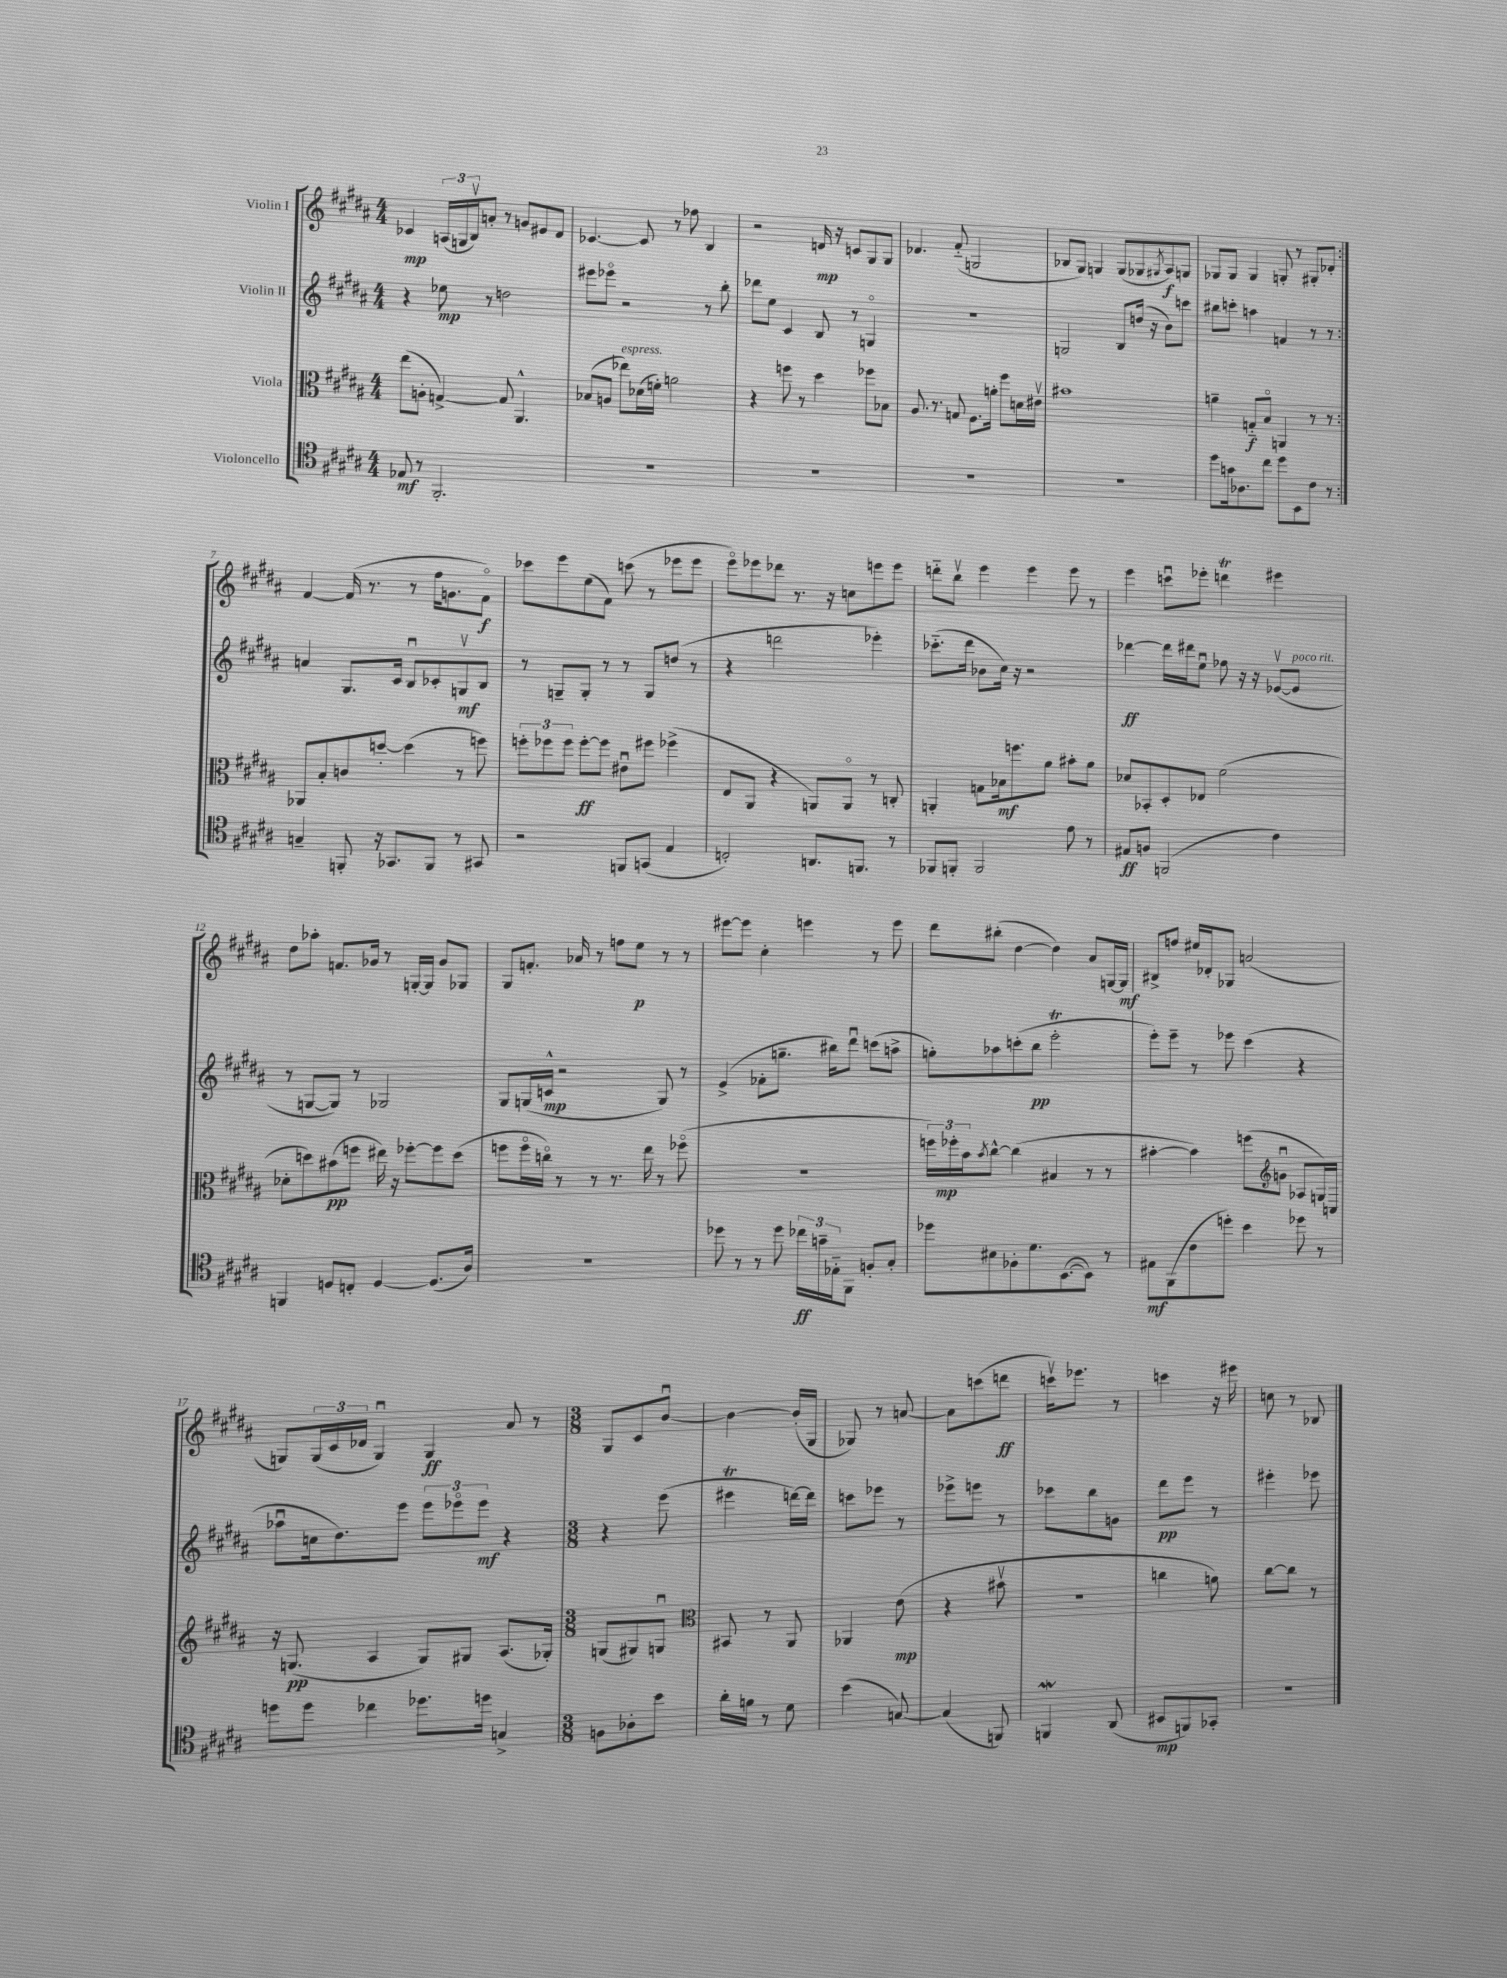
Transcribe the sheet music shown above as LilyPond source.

<<
\new StaffGroup <<
\new Staff = "s0" \with { instrumentName = "Violin I" } {
    \clef treble \key b \major \numericTimeSignature \time 4/4
    \repeat volta 2 { ces'4\mp \tuplet 3/2 { a16( g16 b16\upbow) } a'8-. r8 g'8 eis'8 dis'8 |
    ces'4.~ ces'8 r8 fes''8 b4 |
    r2 d'16\mp r16 c'8 gis8 gis8 |
    des'4. fis'8-_( g2 |
    bes8 gis8) g4 g8( ges8 \acciaccatura { gis8 } ais8\f) g8 |
    ges8 ges8 ges4 g8-. r8 gis8-. des'8-. | }
    fis'4~ fis'16( r8. r8 fis''16 g'8. fis'8\flageolet\f) |
    ces'''8 e'''8 e''8( fis'8) c'''8( r8 ees'''8 ees'''8 |
    e'''8\flageolet) ees'''8 des'''8 r8. r16 c''8 e'''8 e'''8 |
    d'''8-_ b''8\upbow e'''4 e'''4 e'''8 r8 |
    e'''4 c'''8\downbow ees'''8-. d'''4\trill eis'''4 |
    dis''8 aes''8-. f'8. ges'16 r8 g16~-. g16 ges'8 ges8 |
    gis8 f'8.-. aes'16 r8 f''8 e''8\p r8 r8 |
    eis'''8~ eis'''8 cis''4-. e'''4 r8 e'''8 |
    dis'''8 bis''8-.( dis''4~ dis''4) ais'8 g16~ g16\mf |
    bis8-> f''8 eis''16 des'16-. ges8 a'2( |
    g8) \tuplet 3/2 { g16( cis'16 des'16 } g4\downbow) g4\ff ais'8 r8 |
    \numericTimeSignature \time 3/8 gis8 cis'8 b'8~\downbow |
    b'4~ b'16-.( gis16 |
    ges8) r8 a'8~ |
    a'8 c'''8( d'''8\ff |
    c'''16\upbow) ees'''8. r8 |
    c'''4 r16 eis'''16 |
    c''8 r8 bes8 \bar "|." |
}
\new Staff = "s1" \with { instrumentName = "Violin II" } {
    \clef treble \key b \major \numericTimeSignature \time 4/4
    \repeat volta 2 { r4 ees''8\mp r8 d''2 |
    eis'''8 ees'''8\flageolet r2 r8 b''8-. |
    des'''8 e''8 cis'4 b8 r8 g4\flageolet |
    r1 |
    g2 b8 d''16( r16 b'8) c'''8 |
    bis''8 c'''8-. a''4 f'4 r8 r8 | }
    a'4 gis8. cis'16 b8\downbow ces'8-. g8\upbow\mf b8 |
    r8 g8-- g8-. r8 r8 g8 d''8( r8 |
    r4 d'''2 ees'''4-.) |
    ces'''8.-_( dis'''16 bes'8 cis''16) r16 r2 |
    des'''4~\ff des'''16 dis'''16 e''8\downbow fes''8 r16 r16 ees'8~\upbow( ees'8^\markup { \italic "poco rit." } |
    r8 g8~ g8) r8 ges2 |
    gis8 g16( c'16-^\mp r2 g8) r8 |
    e'4->( fes'8-. g''8.-- bis''16) dis'''8\downbow c'''8( a''8-> |
    g''8-.) aes''8 c'''8-.( b''8\pp e'''2-.\trill |
    e'''8-.) e'''8-- r8 ees'''8 cis'''4( r4 |
    aes''8\downbow c''16 dis''8.) e'''8 \tuplet 3/2 { e'''8 ees'''8\flageolet ees'''8\mf } r4 |
    \numericTimeSignature \time 3/8 r4 e'''8( |
    eis'''4\trill d'''16~) d'''16 |
    c'''8 ees'''8 r8 |
    ees'''8-> e'''8 r8 |
    ces'''8 b''8 g'8 |
    dis'''8\pp e'''8 r8 |
    eis'''4-. ees'''8 \bar "|." |
}
\new Staff = "s2" \with { instrumentName = "Viola" } {
    \clef alto \key b \major \numericTimeSignature \time 4/4
    \repeat volta 2 { e''8( a8-. g4~->) g8 ais,4.-^ |
    bes8( a8 ees''8^\markup { \italic "espress." }) des'16( f'16-.) a'2 |
    r4 f''8 r8 dis''4 fes''8 bes8 |
    ais8. r8. g8 fis8. a'16-. fis''8 d'16 eis'16\upbow |
    bis'1 |
    a'4-- g8-_\f b8\flageolet a,4 r8 r8 | }
    aes,8 b8-. c'8 d''8~-. d''4( r8 f''8) |
    \tuplet 3/2 { f''8-. fes''8 fes''8 } fes''8~-.\ff fes''8 eis'8\downbow fis''8 fes''4->( |
    e8 ais,8 r4 a,8) a,8\flageolet r8 c8-. |
    a,4-. g8 bes16\mf f''8. ais'8 bis'8-. ais'8 |
    des'8 bes,8-. dis8-. ees8 fis'2( |
    des'8-. d''8) bis'8\pp( f''8 eis''16) r16 fes''8~-. fes''8 d''8( |
    f''8 f''16\flageolet c''16\flageolet) r8 r8 r8. e''16 r8 fes''8\flageolet( |
    R1 |
    \tuplet 3/2 { f''16) fes''16-.\mp b'16 } \acciaccatura { b'8 } cis''8~-^ cis''4( bis4 r8 r8 |
    bis'4~-. bis'4) f''8( g'8\downbow aes8 g16) c16 |
    \clef treble r16 g8.\pp( ais4 g8) gis8 ais8.( ges16-.) |
    \numericTimeSignature \time 3/8 g8( gis8) g8\downbow |
    \clef alto bis,8 r8 ais,8 |
    aes,4 e'8\mp( |
    r4 bis'8\upbow |
    R4. |
    c''4 a'8) |
    cis''8~ cis''8 r8 \bar "|." |
}
\new Staff = "s3" \with { instrumentName = "Violoncello" } {
    \clef tenor \key b \major \numericTimeSignature \time 4/4
    \repeat volta 2 { ees8\mf r8 fis,2.-. |
    R1 |
    R1 |
    R1 |
    R1 |
    dis''8 g'16 aes8. cis''8 dis''8 b,8 cis'8 r8 | }
    g4-- f,8-. r16 ges,8. f,8 r8 gis,8 |
    r2 f,8 g,8( e4 |
    c2-.) a,8. f,8. r8 |
    fes,8 f,8-. f,2 e'8 r8 |
    eis8\ff f8 f,2( cis'4) |
    f,4 d8 c8-. d4~ d8.( ais16) |
    R1 |
    des''8 r8 r8 des''8 \tuplet 3/2 { ces''16\ff g'16-- ees16-_ } fis,8 f8-. gis8-. |
    des''8 bis8 fes8-. dis'8. b,8.~( b,8) r8 |
    eis8\mf fis,8( cis'8 d''8-.) b'4 des''8 r8 |
    d''8 d''8 ces''4 des''8. d''16 g4-> |
    \numericTimeSignature \time 3/8 f8 aes8-. b'8 |
    ais'16-. f'16 r8 dis'8 |
    b'4( g8~) |
    g4( f,8) |
    f,4\mordent ais,8( |
    bis,8\mp f,8) ges,8-. |
    R4. \bar "|." |
}
>>
>>
